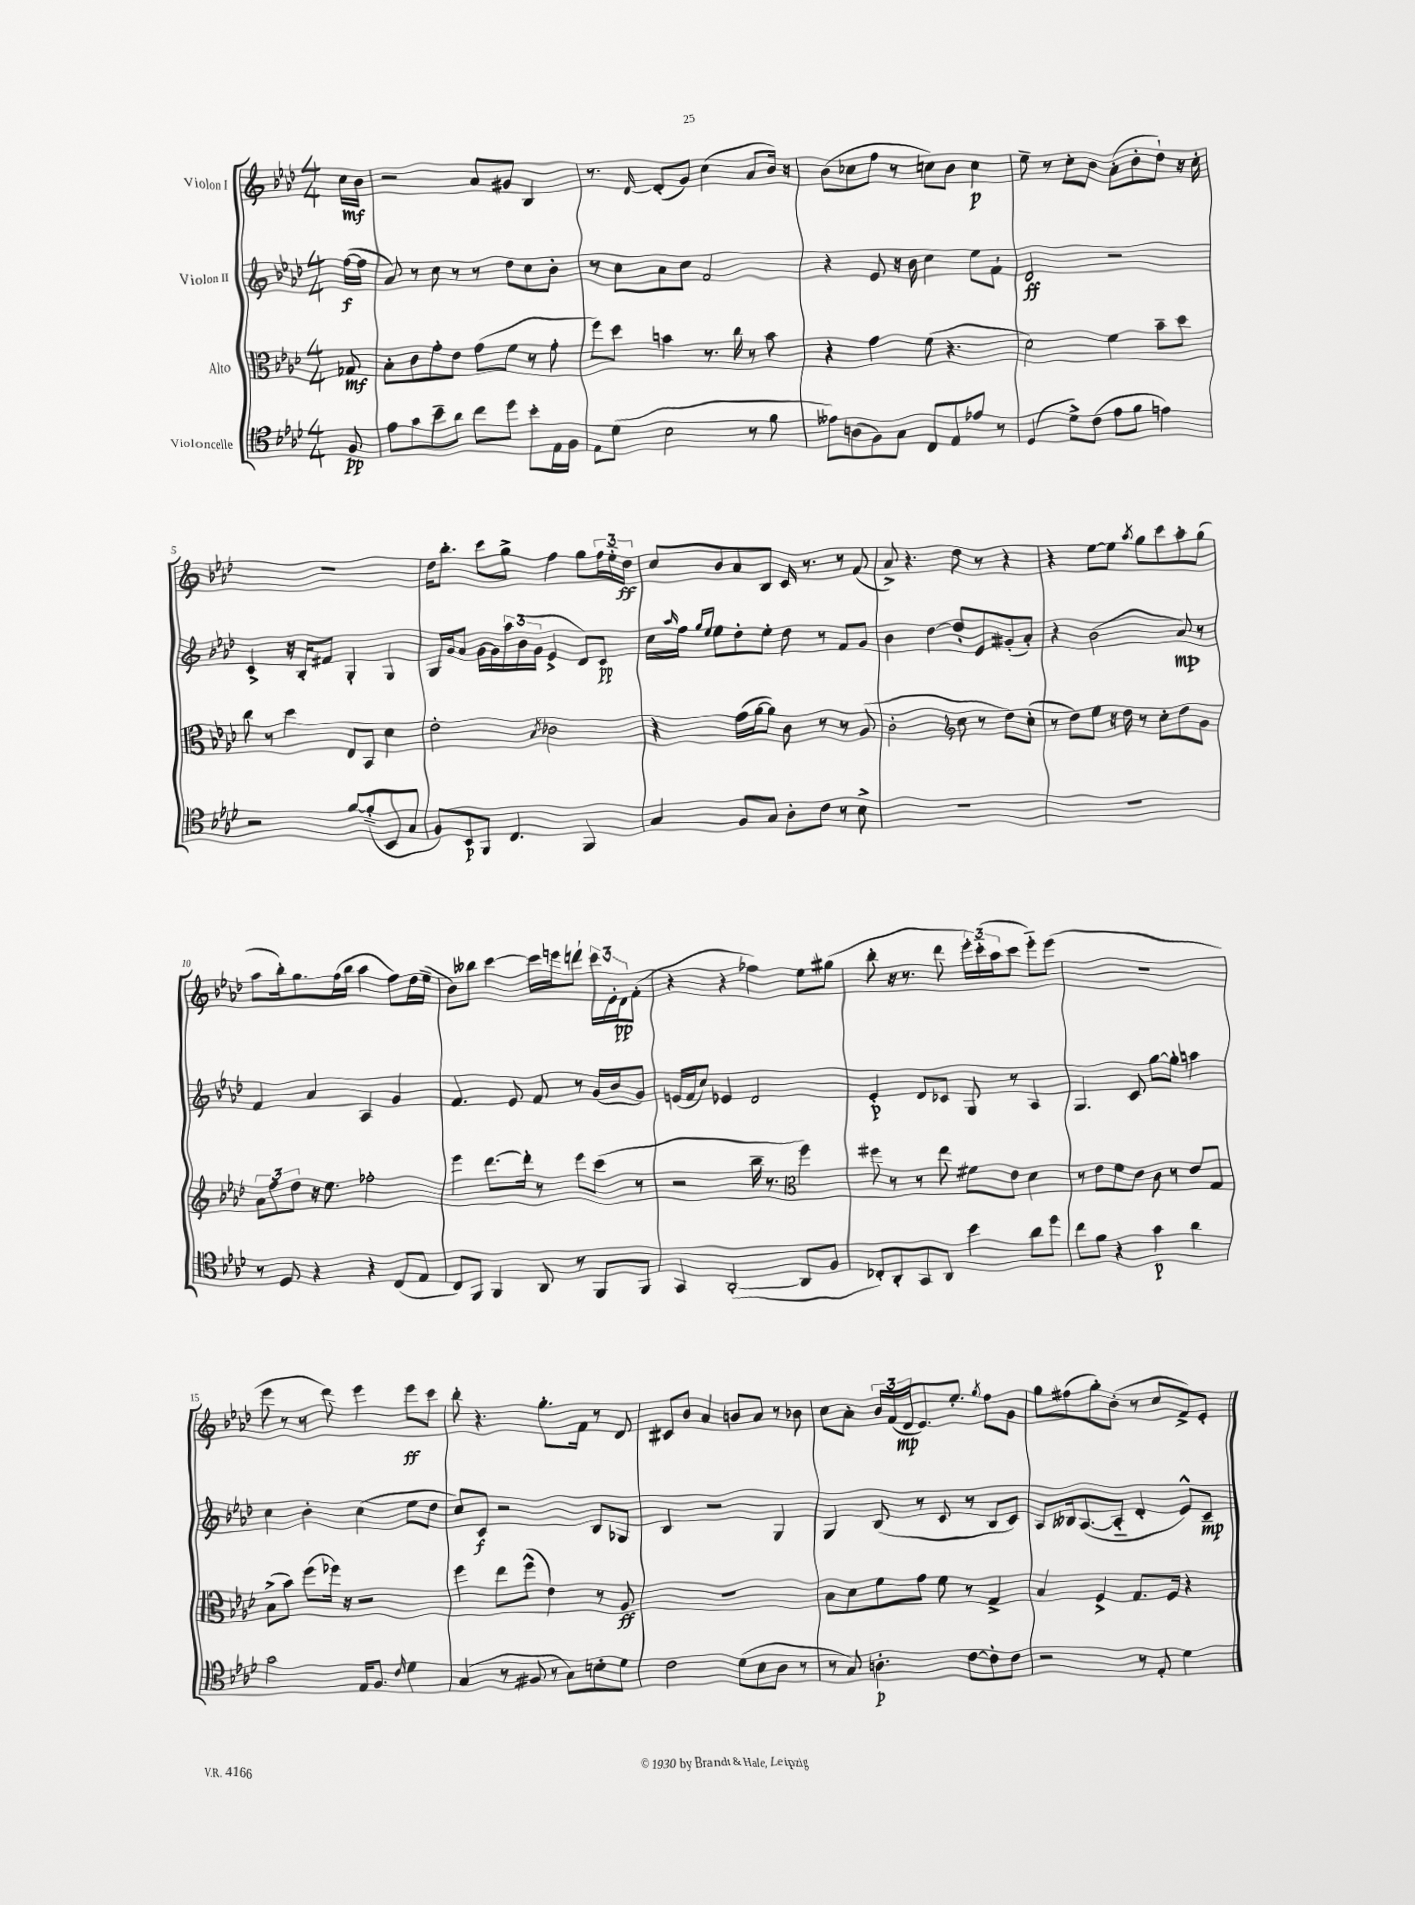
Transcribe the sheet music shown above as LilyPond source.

<<
\new StaffGroup <<
\new Staff = "s0" \with { instrumentName = "Violon I" } {
    \clef treble \key aes \major \numericTimeSignature \time 4/4 \partial 8
    c''16\mf bes'16 |
    r2 aes'8 gis'8 bes4 |
    r8. des'16~ des'8-.( g'8) c''4( aes'8 bes'16) r16 |
    bes'8( ces''8 f''8 r8 c''8) bes'8 c''4\p |
    ees''8-- r8 c''8-. bes'8 aes'8-.( bes'8-. des''8-!) r16 c''16-. |
    R1 |
    des''16 bes''8.-. c'''8 g''8-> f''4 g''8 \tuplet 3/2 { f''16 ees''16-_ des''16\ff } |
    c''8 bes'8 aes'8 bes8 c'16 r8. r8 f'8( |
    aes'8->) r4. des''8 r8 r4 |
    r4 ees''8~ ees''8 \acciaccatura { aes''8 } g''8 c'''8 aes''8-. g''8( |
    aes''8 bes''16-.) g''8. f''16( bes''16 aes''4 f''8) des''16 ees''16--( |
    bes'8) beses''8 c'''4~ c'''16 e'''16 d'''8-! \tuplet 3/2 { c'''16 ees'16-. des'16\pp } f'8-.( |
    r4 r4 fes''4) ees''8 gis''8( |
    bes''8-. r16 r8. des'''8 \tuplet 3/2 { ees'''16-.) c'''16-_( aes''16 } c'''8 ees'''8-_) ees'''8( |
    r1 |
    ees'''8 r8 r8 des'''8) ees'''4 ees'''8\ff c'''8 |
    bes''8-. r4. g''8.-. f'16 r8 des'8 |
    cis'8 bes'8 aes'4 b'8 aes'8 r8 bes'8 |
    c''8 aes'8-. \tuplet 3/2 { bes'16 f'16( des'16\mp } ees'8.) ees''8.-. \acciaccatura { g''8 } f''8 g'8 |
    g''8 fis''8( g''8-.) bes'8-.( r8 c''8 f'8->) ees'8-. \bar "|." |
}
\new Staff = "s1" \with { instrumentName = "Violon II" } {
    \clef treble \key aes \major \numericTimeSignature \time 4/4 \partial 8
    f''16~\f( f''16 |
    aes'8) r8 c''8 r8 r8 des''8 c''8 bes'8-. |
    r8 c''8 aes'8 c''8 f'2 |
    r4 ees'8 r16 bes'16 c''4 ees''8 f'8-! |
    des'2\ff r2 |
    c'4-> r16 bes16-. fis'8 g4-. g4 |
    g16 g'16 aes'8 g'16~ g'16 \tuplet 3/2 { aes''16 bes'16( g'16 } ees'4-> des'8) c'8\pp |
    c''16 \grace { aes''16 } f''16 \grace { g''16 ees''16 } ees''8 des''8-. ees''8-. des''8 r8 f'8 g'8 |
    bes'4 des''4~ des''8-. ees'8 gis'8-.( aes'8-.) |
    r4 bes'2( aes'8\mp) r8 |
    f'4 aes'4 aes4 g'4 |
    f'4. ees'8 f'8 r8 g'16( bes'16 g'8) |
    e'16( f'16 c''8) ees'4 des'2 |
    ees'4-.\p des'8 ces'8 g8 r8 aes4 |
    g4. c'8 g''8~ g''8-. a''4 |
    c''4 bes'4-. c''4( ees''8 des''8 |
    c''8) c'8\f r2 bes8 ges8 |
    bes4 r2 g4 |
    g4 bes8( r8 c'8 r8 bes8 c'8) |
    aes8 beses16 aes8.~( aes8-_ des'4-. ees'8-^) c'8--\mp \bar "|." |
}
\new Staff = "s2" \with { instrumentName = "Alto" } {
    \clef alto \key aes \major \numericTimeSignature \time 4/4 \partial 8
    ges8\mf |
    bes8-. c'8 g'8-. ees'8 g'8( f'8 r8 g'8-. |
    f''8) des''8 b'4 r8. c''16 r8 b'8 |
    r4 g'4 f'8( r4. |
    des'2) f'4 bes'8-- des''8 |
    c''8 r8 des''4 ees8 bes,8 des'4 |
    ees'2-. \acciaccatura { bes8 } ces'2 |
    r4 g'16( aes'16~ aes'8) c'8 r8 r8 aes8( |
    c'2-. \clef treble c''8 r8 des''8) c''8-.( |
    r8 des''8) ees''8 r16 des''16 r8 c''8-. des''8 g'8 |
    \tuplet 3/2 { aes'8 f''8 des''8 } r16 ees''8. fes''2-. |
    ees'''4 des'''8.~ des'''16-. r8 ees'''8 c'''8( r8 |
    r2 bes''16-- r8. \clef alto f''4) |
    fis''8 r8 r8 ees''8 fis'8 ees'8 des'4 |
    r8 ees'8 f'8 ees'8 c'8 r8 ees'8 g8 |
    bes8->( bes'8) f''8( fes''16) r16 r2 |
    f''4 ees''8 f''8-^( ees'4) r8 aes8\ff |
    R1 |
    bes8 des'8 f'8 g'8 f'8 r8 g4-> |
    bes4 f4-> g8. f16 r4 \bar "|." |
}
\new Staff = "s3" \with { instrumentName = "Violoncelle" } {
    \clef tenor \key aes \major \numericTimeSignature \time 4/4 \partial 8
    f8\pp |
    ees'8 g'8 bes'8-- aes'8 c''8 des''8 bes'8-. ees16 f16 |
    ees8 des'8( bes2 r8 f'8 |
    eeses'8) a8( f8) g8 c8 ees8 ees'8 r8 |
    des4( des'8->) c'8( ees'8 f'8 e'4) |
    r2 f'8~ f'8-_( bes,8 g8 |
    f8) bes,8\p f,8 c4. f,4 |
    g4 f8 g8 aes8-. c'8 r8 bes8-> |
    R1 |
    R1 |
    r8 des8 r4 r4 c8( ees8 |
    c8) f,8 f,4 aes,8 r8 f,8 f,8 |
    g,4 aes,2~-.( aes,8 f8 |
    ces8-.) aes,8-. g,8 aes,8 bes'4 aes'8 des''8 |
    c''8 f'8 r4 g'4\p aes'4 |
    g'2 ees16 f8. \grace { c'16 } des'4 |
    g4( r8 fis8 r8 g8) b8-. des'8 |
    c'2 des'8( bes8 aes8 r8 |
    r8 g8) a4.-.\p c'8~ c'8-. c'8 |
    r2 r8 ees8-. des'4 \bar "|." |
}
>>
>>
